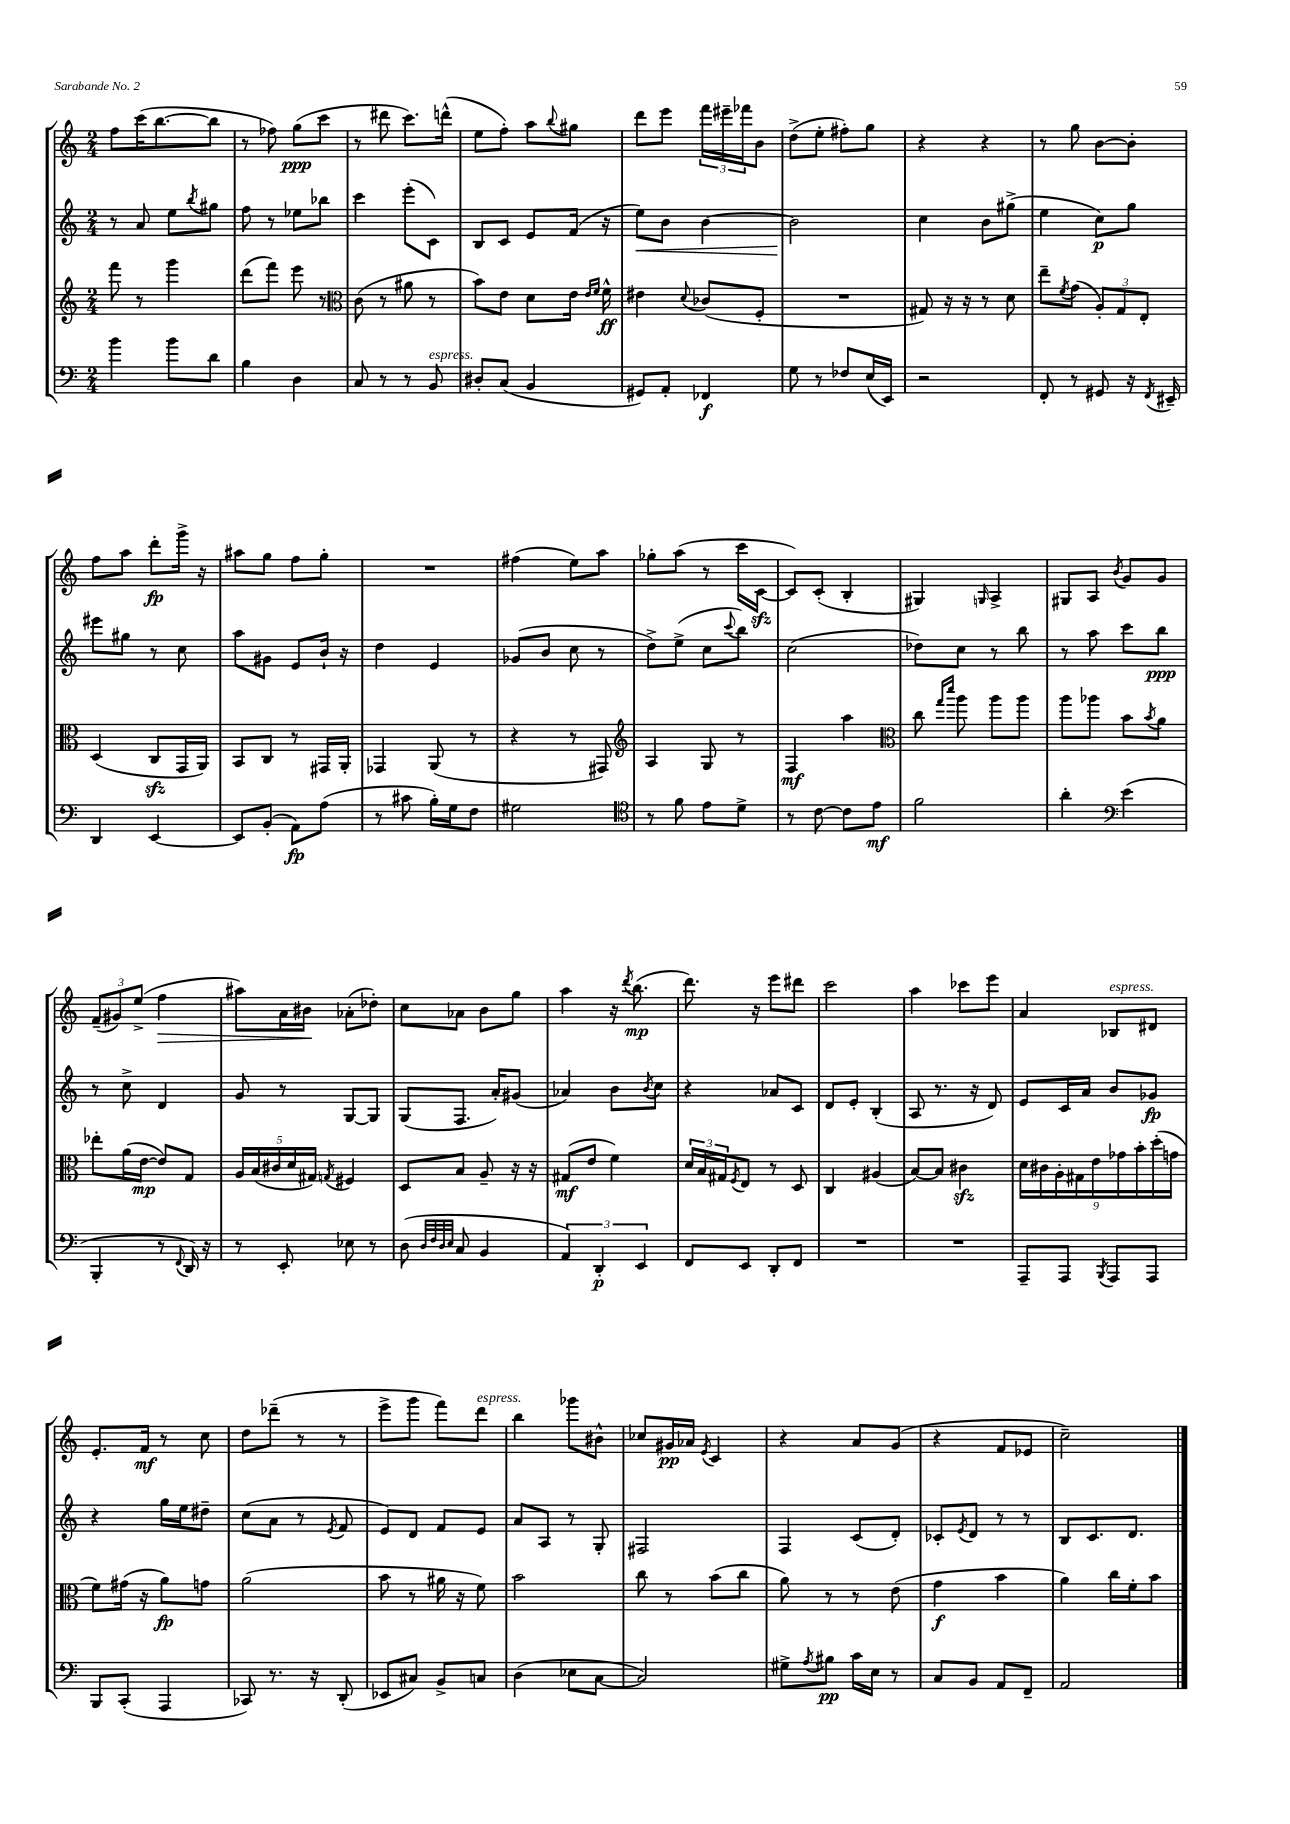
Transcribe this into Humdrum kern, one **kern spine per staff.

**kern	**kern	**kern	**kern
*staff4	*staff3	*staff2	*staff1
*clefF4	*clefG2	*clefG2	*clefG2
*k[]	*k[]	*k[]	*k[]
*M2/4	*M2/4	*M2/4	*M2/4
4b\	8fff\	8r	8ff\L
.	8r	8a/	(16ccc\K
.	.	.	[8.bb\
8b\L	4ggg\	8ee\L	.
.	.	8qbb/	.
8d\J	.	8gg#\J	8bb\]J
=	=	=	=
4B\	(8ddd\L	8ff\	8r
.	8fff\J)	8r	8ff-\)
4D\	8eee\	8ee-\L	(8gg\L
.	8r	8bb-\J	8ccc\J
=	=	=	=
*	*clefC3	*	*
8C/	(8c\	4ccc\	8r
8r	8r	.	8ddd#\
8r	8a#\	(8eee'\L	8.ccc\L)
8BB/	8r	8c\J)	.
.	.	.	(16ddd^^\Jk
=	=	=	=
8D#'/L	8b\L)	8B/L	8ee\L
(8C/J	8e\J	8c/J	8ff'\J)
4BB/	8d\L	8e/L	8aa\L
.	.	.	8qqbb/
.	16e\Jk	(16f/Jk	8gg#\J
.	16qqe/LL	.	.
.	16qqf/JJ	.	.
.	16f^^\	16r	.
=	=	=	=
8GG#/L)	4e#\	8ee\L)	8ddd\L
8AA'/J	.	8b\J	8eee\J
.	8qqd/	.	.
4FF-/	(8c-/L	[4b\	24fff\LL
.	.	.	24eee#~\
.	.	.	24fff-\J
.	8F'/J	.	8b\J
=	=	=	=
8G\	2r	2b\]	(8dd^\L
8r	.	.	8ee'\J
8F-/L	.	.	8ff#'\L)
(16E/L	.	.	8gg\J
16EE/JJ)	.	.	.
=	=	=	=
2r	8G#/)	4cc\	4r
.	16r	.	.
.	16r	.	.
.	8r	8b\L	4r
.	8d\	(8gg#^\J	.
=	=	=	=
8FF'/	8ee~\L	4ee\	8r
.	8qf/	.	.
8r	(8g\J	.	8gg\
8GG#/	12A'/L)	8cc\L)	[8b\L
.	12G/	.	.
16r	.	8gg\J	8b'\]J
.	12E'/J	.	.
8qFF/	.	.	.
16EE#~/	.	.	.
=	=	=	=
4DD/	(4D/	8eee#\L	8ff\L
.	.	8gg#\J	8aa\J
[4EE/	8C/L	8r	8ddd'\L
.	16GG/L	8cc\	16ggg^\Jk
.	16AA/JJ)	.	16r
=	=	=	=
8EE/]L	8BB/L	8aa\L	8aa#\L
(8BB'/J	8C/J	8g#\J	8gg\J
8AA\L)	8r	8e/L	8ff\L
(8A\J	16GG#/LL	16b`/Jk	8gg'\J
.	16AA'/JJ	16r	.
=	=	=	=
8r	4GG-/	4dd\	2r
8c#\	.	.	.
16B'\LL)	(8AA/	4e/	.
16G\J	.	.	.
8F\J	8r	.	.
=	=	=	=
2G#\	4r	(8g-/L	(4ff#\
.	.	8b/J	.
.	8r	8cc\	8ee\L)
.	8GG#/)	8r	8aa\J
=	=	=	=
*clefC4	*clefG2	*	*
8r	4A/	8dd^\L)	8gg-'\L
8f\	.	(8ee^\J	(8aa\J
8e\L	8G/	8cc\L	8r
.	.	8qqccc/	.
8d^\J	8r	8bb\J)	16ccc\LL
.	.	.	[16c\JJ
=	=	=	=
8r	4F/	(2cc\	8c/]L)
[8c\	.	.	(8c'/J
8c\]L	4aa\	.	4B'/
8e\J	.	.	.
=	=	=	=
*	*clefC3	*	*
2f\	8cc\	8dd-\L)	4G#/)
.	16qqgg/LL	.	.
.	16qqddd/JJ	.	.
.	8aa\	8cc\J	.
.	.	.	16qqG/
.	8aa\L	8r	4A^/
.	8aa\J	8bb\	.
=	=	=	=
4a'\	8aa\L	8r	8G#/L
.	8aa-\J	8aa\	8A/J
*clefF4	*	*	*
.	.	.	8qb/
(4e\	8b\L	8ccc\L	8g/L
.	8qb/	.	.
.	8a\J	8bb\J	8g/J
=	=	=	=
4BBB'/	8ee-'\L	8r	(12f~/L
.	.	.	12g#/)
.	(16a\L	8cc^\	.
.	.	.	(12ee^/J
.	[16e\JJ	.	.
8r	8e/]L)	4d/	4ff\
8qqFF/	.	.	.
16DD/)	8G/J	.	.
16r	.	.	.
=	=	=	=
8r	20A/LL	8g/	8aa#\L)
.	(20B/	.	.
.	20c#/	.	.
8EE'/	.	8r	16a\L
.	20d/	.	.
.	.	.	16b#\JJ
.	20G#/JJ)	.	.
.	8qG/	.	.
8E-\	4F#/	[8G/L	(8a-'\L
8r	.	8G/]J	8dd-'\J)
=	=	=	=
(8D\	8D/L	(8G/L	8cc\L
32qqD/LLL	.	.	.
32qqF/	.	.	.
32qqD/	.	.	.
32qqE/JJJ	.	.	.
8C/	8B/J	8.F/J	8a-\J
4BB/	8A~/	.	8b\L
.	.	16a'/LK)	.
.	16r	(8g#/J	8gg\J
.	16r	.	.
=	=	=	=
6AA/)	(8G#/L	4a-/)	4aa\
.	8e/J	.	.
6DD'/	.	.	.
.	4f\)	8b\L	16r
.	.	.	8qddd/
.	.	.	(8.bb\
6EE/	.	.	.
.	.	8qb/	.
.	.	8cc\J	.
=	=	=	=
8FF/L	24d/LL	4r	8.ddd\)
.	24B/	.	.
.	24G#/J	.	.
.	8qF/	.	.
8EE/J	8E/J	.	.
.	.	.	16r
8DD'/L	8r	8a-/L	8eee\L
8FF/J	8D/	8c/J	8ddd#\J
=	=	=	=
2r	4C/	8d/L	2ccc\
.	.	8e'/J	.
.	(4A#/	(4B'/	.
=	=	=	=
2r	[8B/L)	8A/	4aa\
.	8B/]J	8.r	.
.	4c#\	.	8ccc-\L
.	.	16r	.
.	.	8d/)	8eee\J
=	=	=	=
8AAA~/L	18d\LL	8e/L	4a/
.	18c#\	.	.
.	18A'\	.	.
8AAA/J	.	16c/L	.
.	18G#\	.	.
.	.	16a/JJ	.
.	18e\	.	.
8qBBB/	.	.	.
8AAA/L	.	8b/L	8B-/L
.	18g-\	.	.
.	18b'\	.	.
8AAA/J	.	8g-/J	8d#/J
.	(18dd'\	.	.
.	18g\JJ	.	.
=	=	=	=
8BBB/L	8f\L)	4r	8.e'/L
(8CC'/J	(16g#\Jk	.	.
.	16r	.	16f/Jk
4AAA/	8a\L)	16gg\LL	8r
.	.	16ee\J	.
.	8g\J	8dd#~\J	8cc\
=	=	=	=
8CC-/)	(2a\	(8cc\L	8dd\L
8.r	.	8a\J	(8ddd-~\J
.	.	8r	8r
16r	.	.	.
.	.	8qe/	.
(8DD'/	.	8f/	8r
=	=	=	=
8EE-/L	8b\	8e/L)	8eee^\L
8C#/J)	8r	8d/J	8ggg\J
8BB^/L	16a#\	8f/L	8fff\L)
.	16r	.	.
8C/J	8f\)	8e/J	8ddd\J
=	=	=	=
(4D\	2b\	8a/L	4bb\
.	.	8A/J	.
8E-\L	.	8r	8ggg-\L
[8C\J	.	8G'/	8b#^^\J
=	=	=	=
2C/])	8cc\	2F#/	8cc-/L
.	8r	.	16g#/L
.	.	.	16a-/JJ
.	.	.	8qe/
.	(8b\L	.	4c/
.	8cc\J	.	.
=	=	=	=
8G#^\L	8a\)	4F/	4r
8qA/	.	.	.
8B#\J	8r	.	.
16c\LL	8r	(8c/L	8a/L
16E\JJ	.	.	.
8r	(8e\	8d'/J)	(8g/J
=	=	=	=
8C/L	4g\	8c-'/L	4r
.	.	8qe/	.
8BB/J	.	8d/J	.
8AA/L	4b\	8r	8f/L
8FF~/J	.	8r	8e-/J
=	=	=	=
2AA/	4a\)	8B/L	2cc~\)
.	.	8.c/	.
.	16cc\LL	.	.
.	16f'\J	8.d/J	.
.	8b\J	.	.
==	==	==	==
*-	*-	*-	*-
